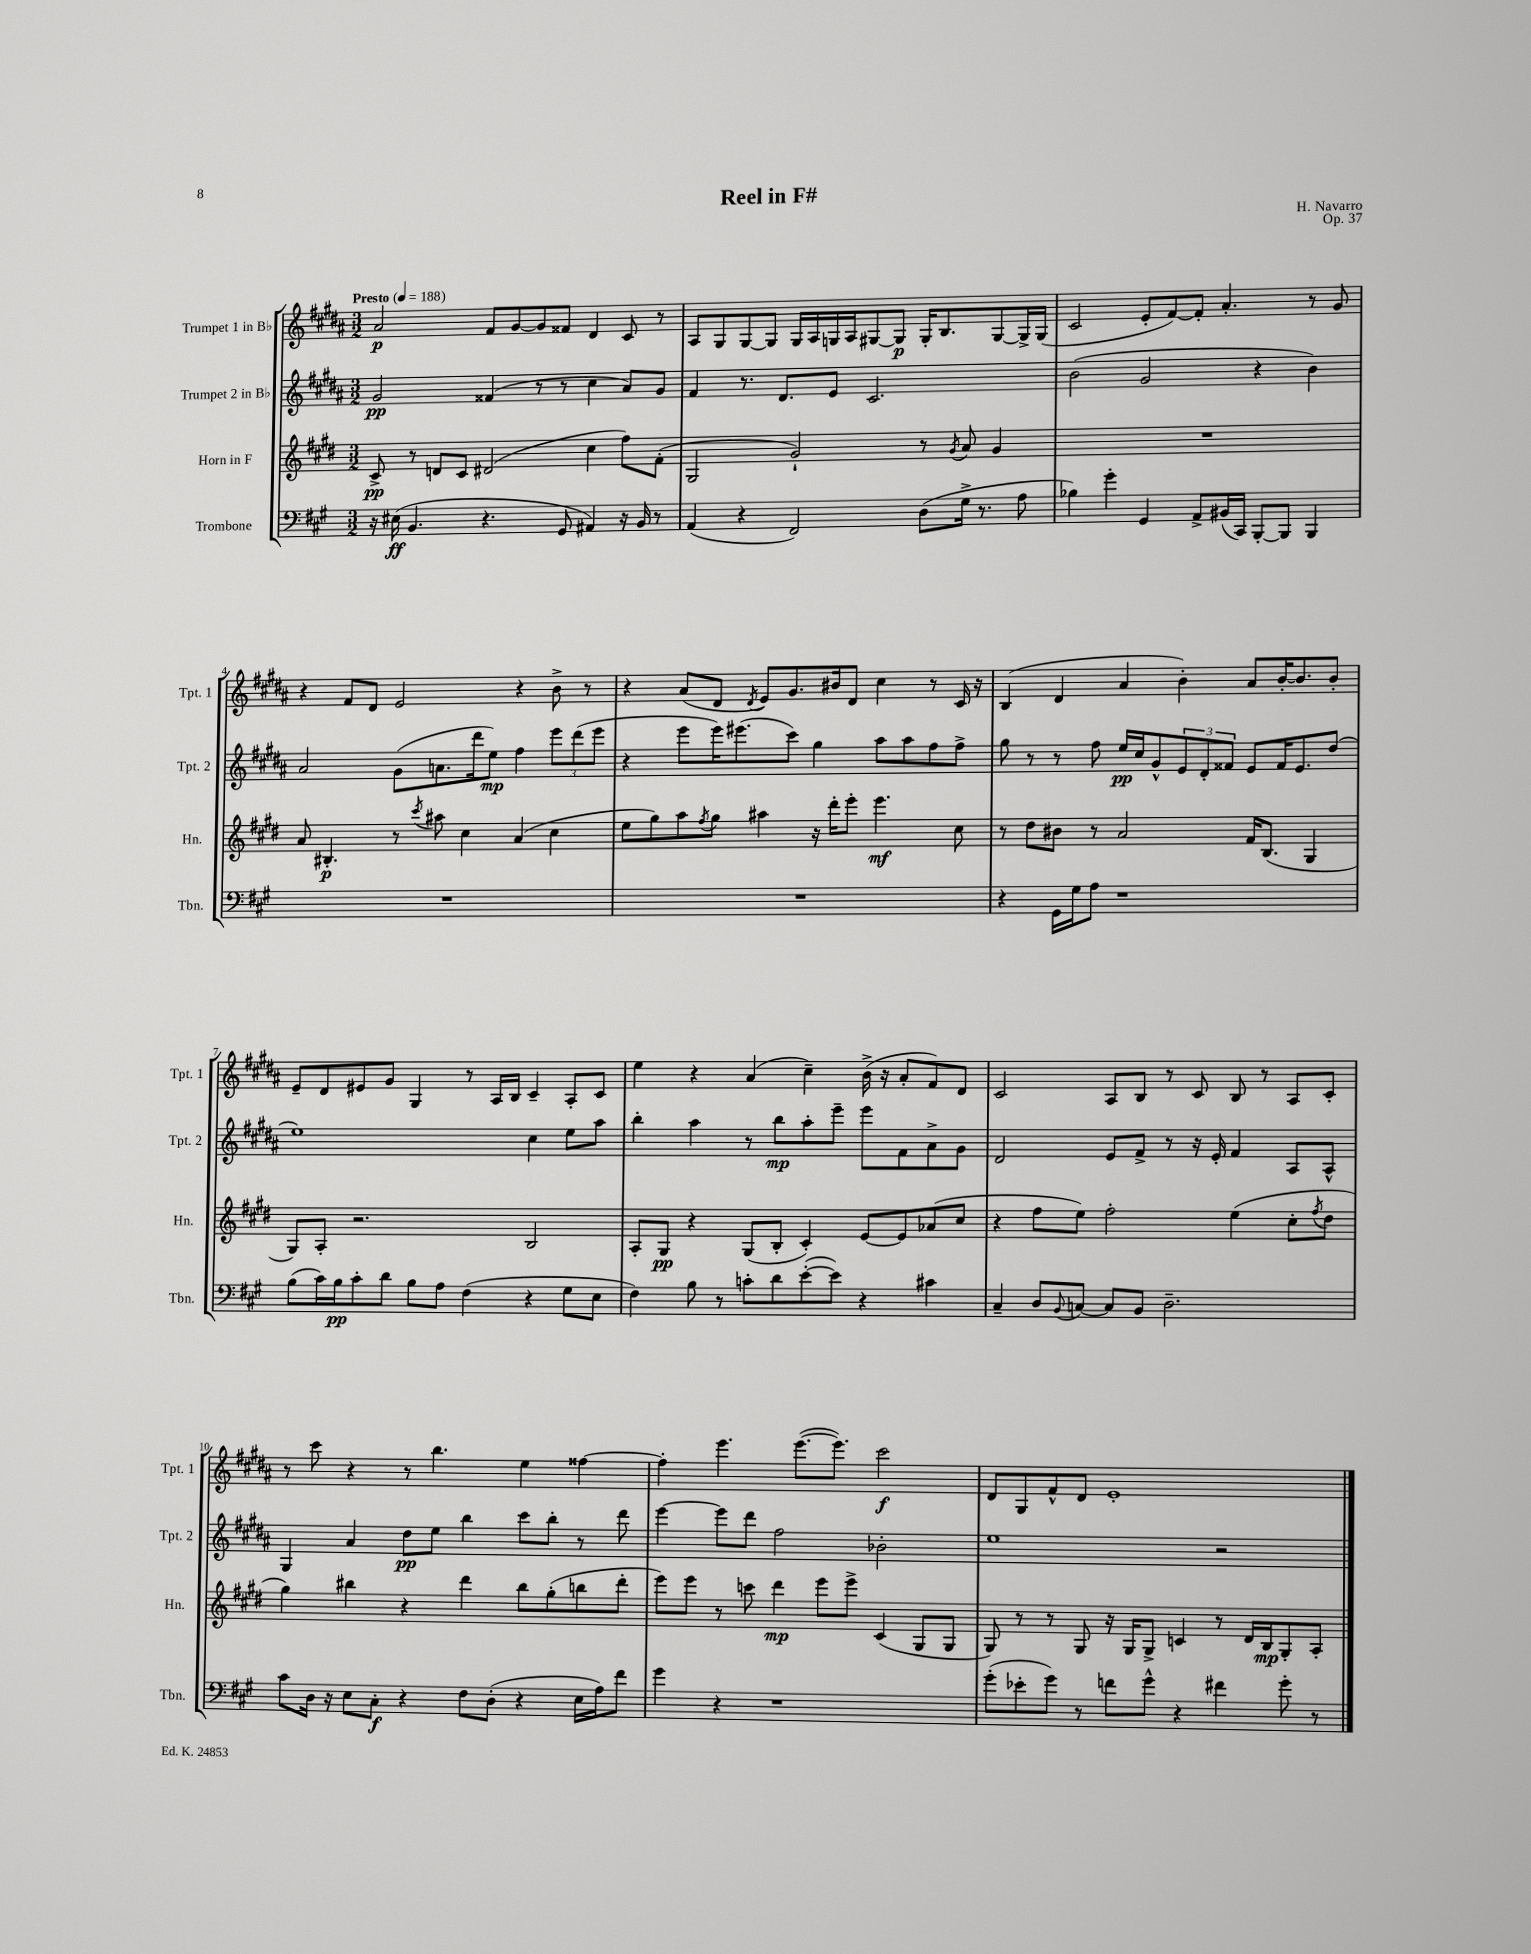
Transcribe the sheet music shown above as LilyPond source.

\header { title = "Reel in F#" composer = "H. Navarro" opus = "Op. 37" }
<<
\new StaffGroup <<
\new Staff = "s0" \with { instrumentName = "Trumpet 1 in Bb" shortInstrumentName = "Tpt. 1" } {
    \clef treble \key b \major \numericTimeSignature \time 3/2 \tempo "Presto" 4 = 188
    ais'2\p fis'8 gis'8~ gis'8 fisis'8 dis'4 cis'8 r8 |
    ais8 gis8 gis8~ gis8 gis16 ais16 g16 ais16 gis8~ gis8\p gis16-. b8. gis8~ gis16-> gis16( |
    cis'2 e'8-. fis'8~) fis'8-. ais'4.-. r8 gis'8 |
    r4 fis'8 dis'8 e'2 r4 b'8-> r8 |
    r4 ais'8( dis'8 \acciaccatura { dis'8 } e'8) gis'8. bis'16 dis'8 cis''4 r8 cis'16 r16 |
    b4( dis'4 ais'4 b'4-.) ais'8 b'16~-. b'8. b'8-. |
    e'8-- dis'8 eis'8 gis'8 gis4 r8 ais16 b16 cis'4-- ais8-. cis'8 |
    e''4 r4 ais'4( cis''4--) b'16->( r16 ais'8-. fis'8) dis'8 |
    cis'2 ais8 b8 r8 cis'8 b8 r8 ais8 cis'8-. |
    r8 cis'''8 r4 r8 b''4. e''4 fisis''4~ |
    fisis''4-. e'''4. e'''8.~( e'''8.) cis'''2\f |
    dis'8 gis8 fis'8-^ dis'8 e'1-. \bar "|." |
}
\new Staff = "s1" \with { instrumentName = "Trumpet 2 in Bb" shortInstrumentName = "Tpt. 2" } {
    \clef treble \key b \major \numericTimeSignature \time 3/2
    gis'2\pp fisis'4( r8 r8 cis''4 ais'8) gis'8 |
    fis'4 r8. dis'8. e'8 cis'2. |
    b'2( gis'2 r4 b'4) |
    ais'2 gis'8( a'8. dis'''16 e''8\mp) fis''4 \tuplet 3/2 { e'''8 dis'''8( e'''8 } |
    r4 e'''8 e'''16) eis'''8.( cis'''8) gis''4 ais''8 ais''8 fis''8 fis''8-> |
    gis''8 r8 r8 fis''8 e''16\pp cis''16 gis'8-^ \tuplet 3/2 { e'8 dis'8-. fisis'8 } e'8 fisis'16 e'8. dis''8( |
    e''1) cis''4 e''8 ais''8 |
    b''4-. ais''4 r8 b''8\mp ais''8-. e'''8-- e'''8 fis'8 ais'8-> gis'8 |
    dis'2 e'8 fis'8-> r8 r16 e'16-. fis'4 ais8 ais8-^ |
    gis4 ais'4 dis''8\pp e''8 b''4 cis'''8 b''8-. r8 dis'''8 |
    e'''4~ e'''8 dis'''8 fis''2 bes'2-. |
    e''1 r2 \bar "|." |
}
\new Staff = "s2" \with { instrumentName = "Horn in F" shortInstrumentName = "Hn." } {
    \clef treble \key e \major \numericTimeSignature \time 3/2
    cis'8->\pp r8 d'8 cis'8 dis'2( cis''4 fis''8) fis'8-.( |
    gis2 gis'2-!) r8 \acciaccatura { gis'8 } a'8 gis'4 |
    R1. |
    a'8 bis4.-.\p r8 \acciaccatura { cis'''8 } ais''8 cis''4 a'4( cis''4 |
    e''8 gis''8) a''8 \acciaccatura { fis''8 } gis''8 ais''4 r16 dis'''16-. e'''8-. e'''4.\mf cis''8 |
    r8 dis''8 bis'8 r8 a'2 fis'16 b8.( gis4 |
    gis8) a8-. r2. b2 |
    a8-. gis8\pp r4 gis8( b8-. cis'4-.) e'8~ e'8 aes'8( cis''8 |
    r4 fis''8 e''8) fis''2-. e''4( cis''8-. \acciaccatura { fis''8 } dis''8 |
    gis''4) bis''4 r4 dis'''4 bis''8 gis''8-.( b''8 dis'''8-. |
    e'''8) e'''8 r8 c'''8 dis'''4\mp e'''8 e'''8-> cis'4( gis8 gis8 |
    gis8) r8 r8 gis8 r16 gis16 gis8-> c'4 r8 dis'16 b16\mp gis8-. a8-. \bar "|." |
}
\new Staff = "s3" \with { instrumentName = "Trombone" shortInstrumentName = "Tbn." } {
    \clef bass \key a \major \numericTimeSignature \time 3/2
    r16 eis16\ff( b,4. r4. gis,8 ais,4) r16 b,16 r8 |
    a,4( r4 fis,2) d8( gis16-> r8. a8 |
    bes4) gis'4-. gis,4 a,8-> bis,16( cis,16) b,,8~-. b,,8 b,,4 |
    R1. |
    R1. |
    r4 gis,16 gis16 a8 r1 |
    b8( cis'16) b16\pp cis'8-. d'8 b8 a8 fis4( r4 gis8 e8 |
    fis4) b8 r8 c'8-. d'8 e'8~-.( e'8) r4 cis'4 |
    cis4-- d8 \appoggiatura { b,8 } c8~ c8 b,8 d2.-- |
    cis'8 d16 r16 e8 cis8-.\f r4 fis8 d8-.( r4 e16 a16) fis'8 |
    gis'4 r4 r1 |
    gis'8-.( ees'8-. gis'8) r8 f'8 gis'8-^ r4 fis'4 gis'8-. r8 \bar "|." |
}
>>
>>
